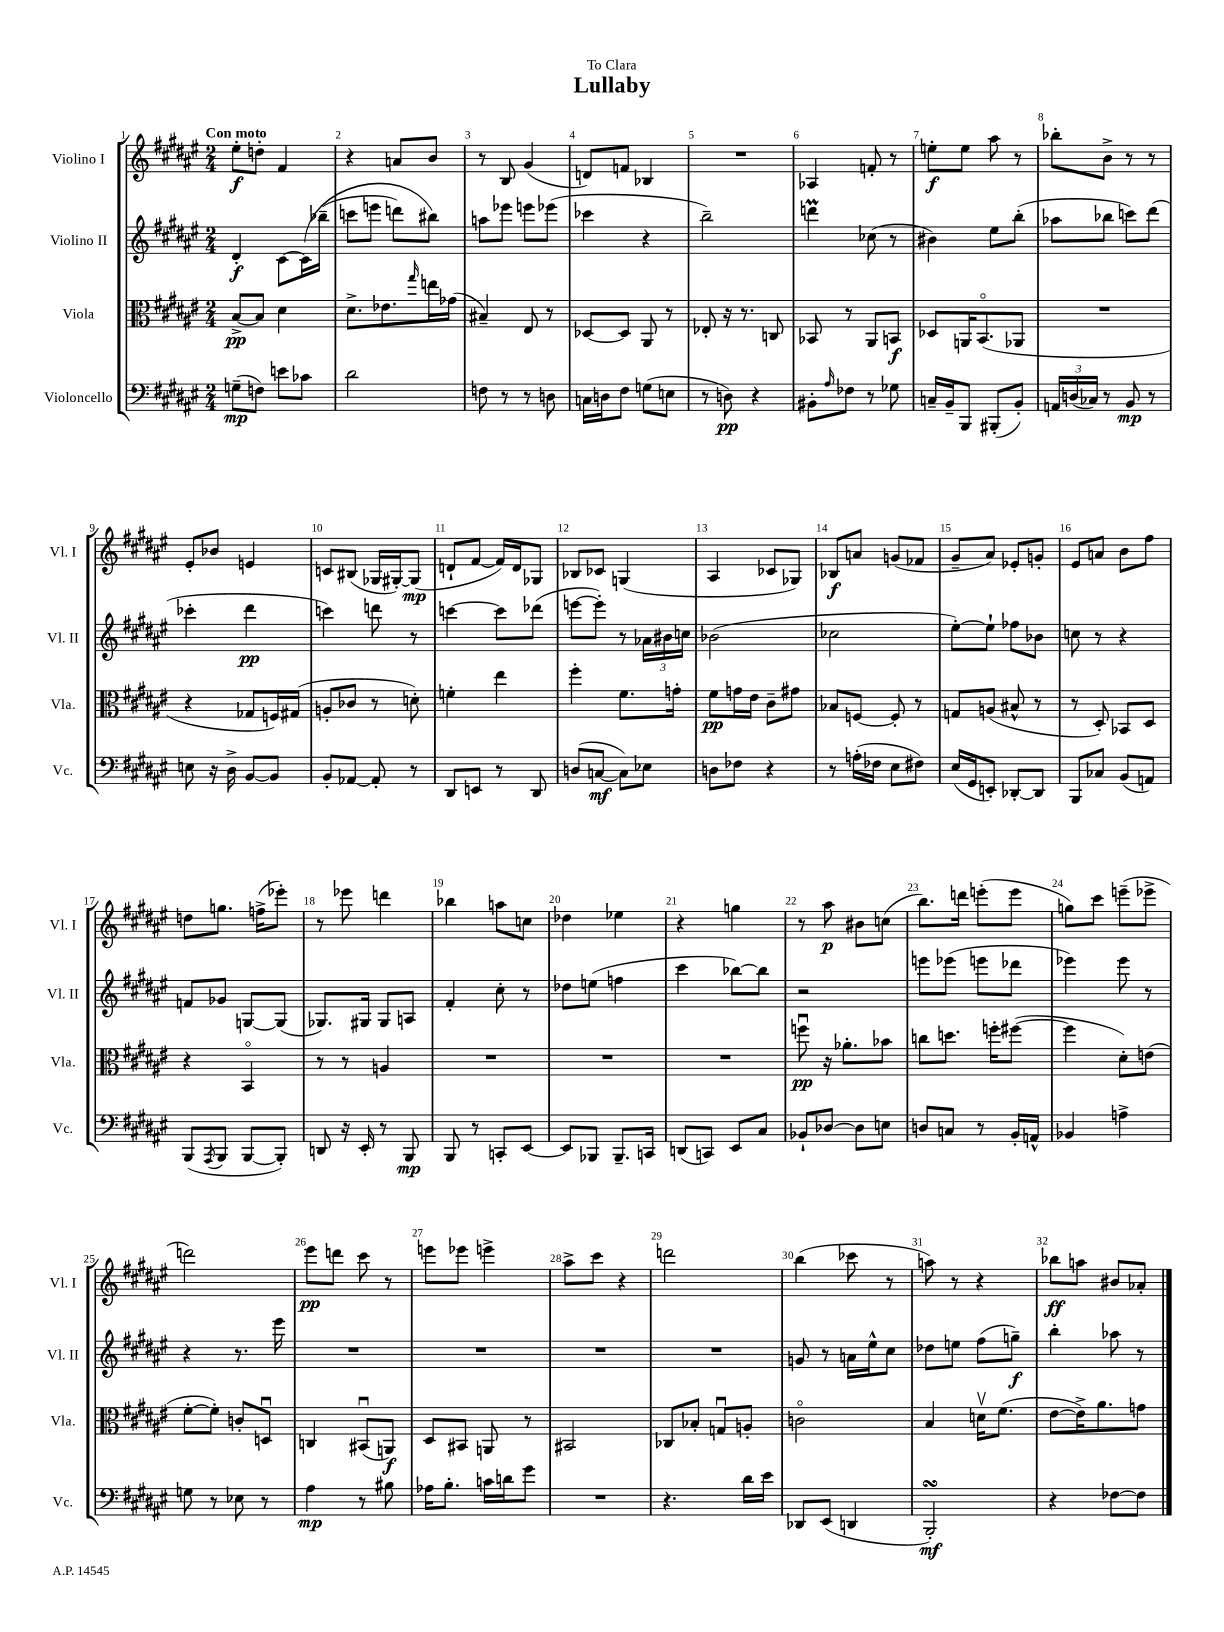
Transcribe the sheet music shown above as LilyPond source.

\header { title = "Lullaby" dedication = "To Clara" }
<<
\new StaffGroup <<
\new Staff = "s0" \with { instrumentName = "Violino I" shortInstrumentName = "Vl. I" } {
    \clef treble \key fis \major \numericTimeSignature \time 2/4 \tempo "Con moto"
    eis''8-.\f d''8-. fis'4 |
    r4 a'8 b'8 |
    r8 b8 gis'4( |
    d'8) f'8 bes4 |
    R2 |
    aes4 f'8-. r8 |
    e''8-.\f e''8 ais''8 r8 |
    bes''8-. b'8-> r8 r8 |
    eis'8-. bes'8 e'4 |
    c'8 bis8( ges16 gis16~-.) gis8\mp( |
    d'8-! fis'8~ fis'16) d'16 ges8 |
    bes8 ces'8 g4( |
    ais4 ces'8 ges8) |
    bes8\f a'8 g'8( fes'8 |
    gis'8-- ais'8) ees'8-. g'8-. |
    eis'8 a'8 b'8 fis''8 |
    d''8 g''8. f''16->( ees'''8-.) |
    r8 ees'''8 d'''4 |
    bes''4 a''8 c''8 |
    des''4 ees''4 |
    r4 g''4 |
    r8 ais''8\p bis'8 c''8( |
    b''8.) d'''16 e'''8-.( e'''8 |
    g''8) cis'''8 e'''8--( ees'''8-> |
    d'''2) |
    eis'''8\pp d'''8 cis'''8 r8 |
    e'''8 ees'''8 e'''4-> |
    ais''8-> cis'''8 r4 |
    d'''2 |
    b''4( ces'''8 r8 |
    a''8) r8 r4 |
    bes''8\ff a''8 bis'8 aes'8-. \bar "|." |
}
\new Staff = "s1" \with { instrumentName = "Violino II" shortInstrumentName = "Vl. II" } {
    \clef treble \key fis \major \numericTimeSignature \time 2/4
    dis'4-.\f cis'8~ cis'16\( bes''16--( |
    c'''8 e'''8 d'''8) bis''8\) |
    a''8 ees'''8 e'''8 ees'''8( |
    ces'''4 r4 |
    b''2--) |
    d'''4\prall ces''8( r8 |
    bis'4) eis''8 b''8-.( |
    aes''8 bes''8 c'''8) dis'''8( |
    ces'''4-. dis'''4\pp |
    c'''4) d'''8 r8 |
    c'''4~ c'''8 des'''8( |
    e'''8~ e'''8-.) r8 \tuplet 3/2 { aes'16 bis'16 c''16 } |
    bes'2( |
    ces''2 |
    eis''8~-.) eis''8-! fes''8 bes'8 |
    c''8 r8 r4 |
    f'8 ges'8 g8~ g8( |
    ges8.) gis16 gis8 a8 |
    fis'4-. cis''8-. r8 |
    des''8 e''8( f''4 |
    cis'''4 bes''8~) bes''8 |
    r2 |
    e'''8 ees'''8( e'''8 des'''8 |
    ees'''4) ees'''8 r8 |
    r4 r8. eis'''16 |
    R2 |
    R2 |
    R2 |
    R2 |
    g'8 r8 a'16 eis''16-^ cis''8 |
    des''8 e''8 fis''8( g''8--\f) |
    b''4-. aes''8 r8 \bar "|." |
}
\new Staff = "s2" \with { instrumentName = "Viola" shortInstrumentName = "Vla." } {
    \clef alto \key fis \major \numericTimeSignature \time 2/4
    b8~->\pp b8 dis'4 |
    dis'8.-> ees'8. \grace { gis''16 } e''16 ges'16( |
    bis4--) eis8 r8 |
    des8~ des8 ais,8 r8 |
    ees8-. r16 r8. c8 |
    bes,8 r8 ais,8 b,8\f |
    des8 a,16 b,8.\flageolet( aes,8 |
    R2 |
    r4 ges8 f16) gis16( |
    a8-. ces'8 r8 d'8-.) |
    f'4-. eis''4 |
    fis''4-. fis'8. g'16-. |
    fis'8\pp g'16 eis'16 cis'8-- gis'8 |
    bes8 f8~ f8-. r8 |
    g8 a8( bis8-^ r8 |
    r8 dis8-.) bes,8 dis8 |
    r4 b,4\flageolet |
    r8 r8 a4 |
    R2 |
    R2 |
    R2 |
    f''8\downbow\pp r16 aes'8.-. bes'8 |
    c''8 d''8. f''16-. fis''8~( |
    fis''4 dis'8-.) e'8( |
    fis'8~-. fis'8-.) c'8-. d8\downbow |
    c4 bis,8\downbow( a,8\f) |
    dis8 bis,8 a,8 r8 |
    bis,2 |
    ces8 bes8-. g8\downbow a8-. |
    c'2\flageolet |
    b4 d'16\upbow fis'8.( |
    eis'8~ eis'16->) ais'8. g'8 \bar "|." |
}
\new Staff = "s3" \with { instrumentName = "Violoncello" shortInstrumentName = "Vc." } {
    \clef bass \key fis \major \numericTimeSignature \time 2/4
    g8--\mp( f8) e'8 ces'8 |
    dis'2 |
    f8 r8 r8 d8 |
    c16 d16 fis8 g8( e8 |
    r8 d8\pp) r4 |
    bis,8-. \grace { ais16 } fes8 r8 ges8 |
    c16-- b,16-- b,,8 bis,,8-.( b,8-.) |
    \tuplet 3/2 { a,16 d16( ces16) } r8 b,8\mp r8 |
    e8 r16 dis16-> b,8~ b,8 |
    b,8-. aes,8~ aes,8-. r8 |
    dis,8 e,8 r8 dis,8 |
    d8( c8~\mf c8) ees8 |
    d8 fes8 r4 |
    r8 a16-.( fes16 eis8 fis8) |
    eis16( gis,16 e,8-.) des,8~-. des,8 |
    b,,8 ces8 b,8( a,8) |
    b,,8( \acciaccatura { ais,,8 } b,,8 b,,8~ b,,8-.) |
    d,8 r16 eis,16-. r8 b,,8\mp |
    b,,8 r8 c,8-. eis,8~ |
    eis,8 bes,,8 bes,,8.-- c,16 |
    d,8( c,8) eis,8 cis8 |
    bes,8-! des8~ des8 e8 |
    d8 c8 r8 b,16-. a,16-^ |
    bes,4 a4-> |
    g8 r8 ees8 r8 |
    ais4\mp r8 bis8 |
    aes16 b8.-. c'16 d'16 gis'8 |
    R2 |
    r4. dis'16 eis'16 |
    des,8 eis,8( d,4 |
    b,,2-.\turn\mf) |
    r4 fes8~ fes8 \bar "|." |
}
>>
>>
\layout { \context { \Score \override BarNumber.break-visibility = ##(#f #t #t) barNumberVisibility = #all-bar-numbers-visible } }
